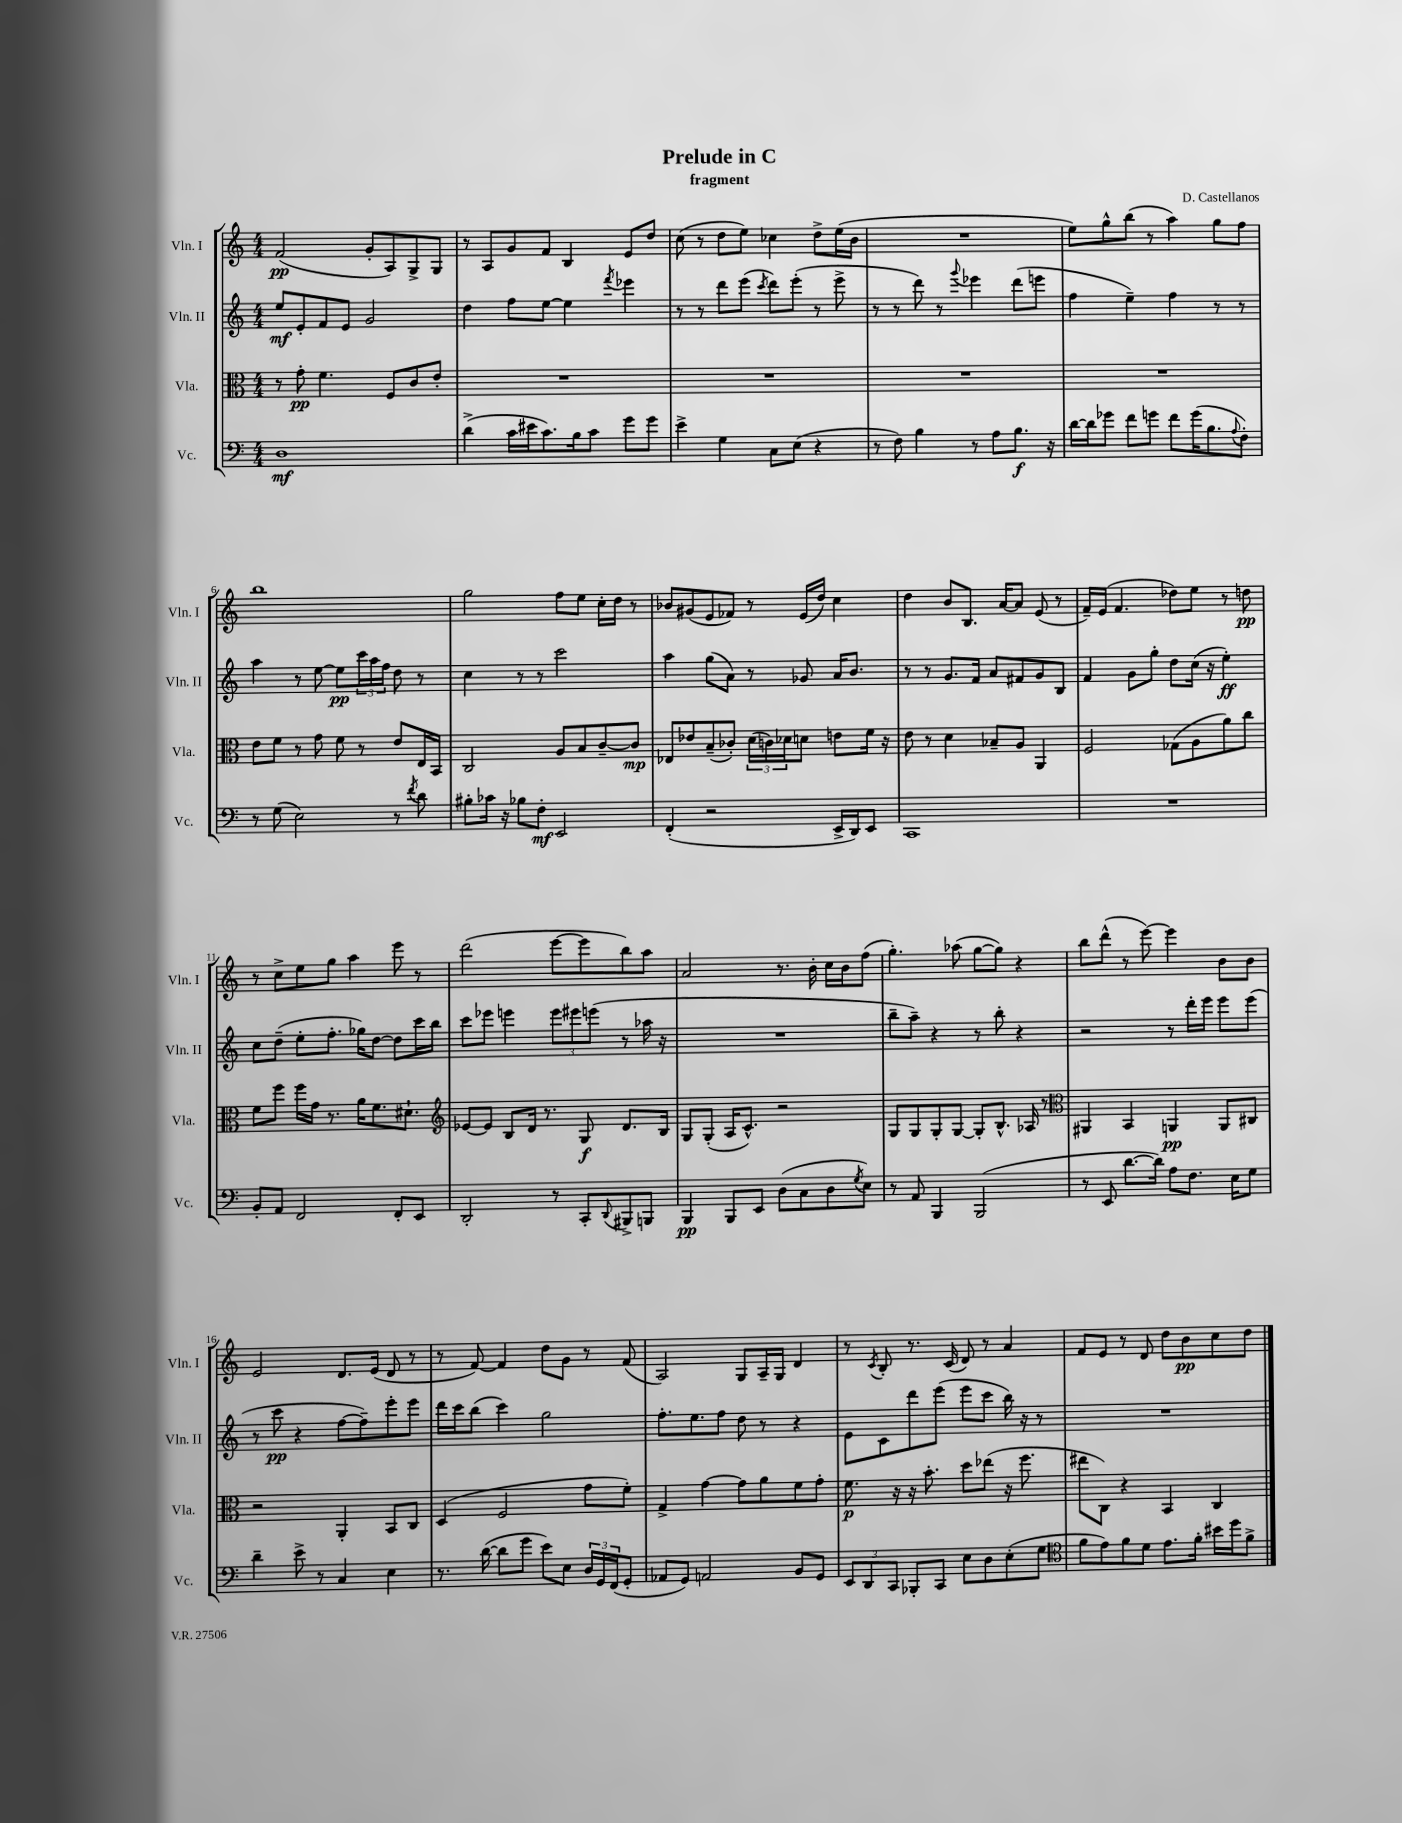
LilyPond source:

\header { title = "Prelude in C" composer = "D. Castellanos" subtitle = "fragment" }
<<
\new StaffGroup <<
\new Staff = "s0" \with { instrumentName = "Vln. I" shortInstrumentName = "Vln. I" } {
    \clef treble \key c \major \numericTimeSignature \time 4/4
    f'2\pp( g'8-. a8) g8-> g8 |
    r8 a8 g'8 f'8 b4 e'8 d''8 |
    c''8( r8 d''8 e''8) ces''4 d''8-> e''16( b'16 |
    R1 |
    e''8) g''8-^ b''8( r8 a''4) g''8 f''8 |
    b''1 |
    g''2 f''8 e''8 c''16-. d''16 r8 |
    bes'8 gis'8( e'8 fes'8) r8 e'16( d''16) c''4 |
    d''4 b'8 b8. a'16~ a'8 e'8( r8 |
    f'16--) e'16( f'4. des''8) e''8 r8 d''8\pp |
    r8 c''8-> e''8 g''8 a''4 e'''8 r8 |
    d'''2( e'''8~ e'''8 b''8) a''8 |
    a'2 r8. b'16-. c''16 b'16 f''8( |
    g''4.-.) aes''8( g''8~ g''8) r4 |
    b''8 d'''8-^( r8 e'''8~) e'''4 b'8 b'8 |
    e'2 d'8. e'16( d'8 r8 |
    r8 f'8~) f'4 d''8 g'8 r8 f'8( |
    a2) g8 a16-- g16 d'4 |
    r8 \acciaccatura { c'8 } b8-. r8. c'16( d'8) r8 a'4 |
    f'8 e'8 r8 d'8 d''8 b'8\pp c''8 d''8 \bar "|." |
}
\new Staff = "s1" \with { instrumentName = "Vln. II" shortInstrumentName = "Vln. II" } {
    \clef treble \key c \major \numericTimeSignature \time 4/4
    e''8\mf e'8-. f'8 e'8 g'2 |
    d''4 f''8 e''8~ e''4 \acciaccatura { f'''8 } ees'''4 |
    r8 r8 d'''8 e'''8( \acciaccatura { c'''8 } d'''8) e'''8-.( r8 e'''8-> |
    r8 r8 d'''8) r8 \appoggiatura { g'''8 } ees'''4 d'''8( e'''8 |
    f''4 e''4--) f''4 r8 r8 |
    a''4 r8 e''8~ e''8\pp \tuplet 3/2 { c'''16 a''16 f''16 } d''8 r8 |
    c''4 r8 r8 c'''2 |
    a''4 g''8( a'8) r8 ges'8 a'16 b'8. |
    r8 r8 g'8. f'16 a'8 fis'8 g'8 b8 |
    f'4 g'8 g''8-. d''8 c''16( r16 e''4-.\ff) |
    c''8 d''8--( e''8-. f''8.-. ges''16) d''8~ d''8 c'''16 b''16 |
    c'''8 ees'''8 e'''4 \tuplet 3/2 { e'''8 eis'''8 e'''8( } r8 aes''16 r16 |
    R1 |
    b''8-- a''8--) r4 r8 b''8-. r4 |
    r2 r8 d'''16-. e'''16 e'''8 e'''8( |
    r8 c'''8\pp r4 f''8~ f''8--) e'''8-. e'''8 |
    d'''16 c'''16 b''8( c'''4) g''2 |
    f''8.-. e''8. f''8 d''8 r8 r4 |
    e'8 c'8 d'''8 e'''8( e'''8 c'''8 b''16) r16 r8 |
    R1 \bar "|." |
}
\new Staff = "s2" \with { instrumentName = "Vla." shortInstrumentName = "Vla." } {
    \clef alto \key c \major \numericTimeSignature \time 4/4
    r8 g'8-.\pp f'4. f8 c'8 e'8-. |
    R1 |
    R1 |
    R1 |
    R1 |
    e'8 f'8 r8 g'8 f'8 r8 e'8 e16 b,16 |
    c2 a8 b8 c'8~-- c'8\mp |
    ees8 ees'8 b8--( ces'8-.) \tuplet 3/2 { d'16( c'16) des'16 } d'8 e'8 f'16 r16 |
    e'8 r8 d'4 bes8-- a8 a,4 |
    f2 ges8( a8 a'8) c''8 |
    f'8 f''8 f''16 g'16 r8. a'16 f'8. dis'8.-! |
    \clef treble ees'8~ ees'8 b8 d'16 r8. g8\f d'8. b16 |
    g8 g8-.( a16 c'8.-^) r2 |
    g8 g8 g8-. g8~ g8-. b8.-^ aes16 r8 |
    \clef alto ais,4 b,4 a,4\pp a,8 cis8 |
    r2 a,4-. b,8 c8 |
    d4( f2 g'8 f'8-.) |
    g4-> g'4~ g'8 a'8 f'8 g'8-. |
    f'8.\p r16 r16 b'8.-. d''8 ees''8( r16 f''8. |
    eis''8 c8) r4 b,4 c4 \bar "|." |
}
\new Staff = "s3" \with { instrumentName = "Vc." shortInstrumentName = "Vc." } {
    \clef bass \key c \major \numericTimeSignature \time 4/4
    d1\mf |
    d'4->( c'16 eis'16 c'8.) b16 c'8 g'8 g'8 |
    e'4-> g4 c8 e8( r4 |
    r8 f8) b4 r8 a8 b8.\f r16 |
    d'16~ d'16 ges'8 f'8 g'8 f'8 g'16( b8. \appoggiatura { a8 } f8-.) |
    r8 g8( e2) r8 \acciaccatura { f'8 } d'8 |
    bis8-. ces'16 r16 bes8 f8-.\mf e,2 |
    f,4-.( r2 e,16-> d,16) e,8 |
    c,1 |
    R1 |
    b,8-. a,8 f,2 f,8-. e,8 |
    d,2-. r8 c,8-. \appoggiatura { d,8 } bis,,8-> b,,8 |
    b,,4\pp b,,8 e,8 d8( c8 d8 \acciaccatura { g8 } e8) |
    r8 a,8 b,,4 b,,2( |
    r8 e,8 d'8.~ d'16) a8 f8. e16 g8 |
    d'4-- e'8-> r8 c4 e4 |
    r8. d'16~( d'8 g'8 e'8) e8 \tuplet 3/2 { d16 g,16 f,16( } g,8-. |
    aes,8 g,8) a,2 b,8 g,8 |
    \tuplet 3/2 { e,8 d,8 c,8 } bes,,8-. c,8 e8 d8 e8-.( g8 |
    \clef tenor f'8 e'8) f'8 d'8 e'8. f'16-. bis'16 d''16 f'8-> \bar "|." |
}
>>
>>
